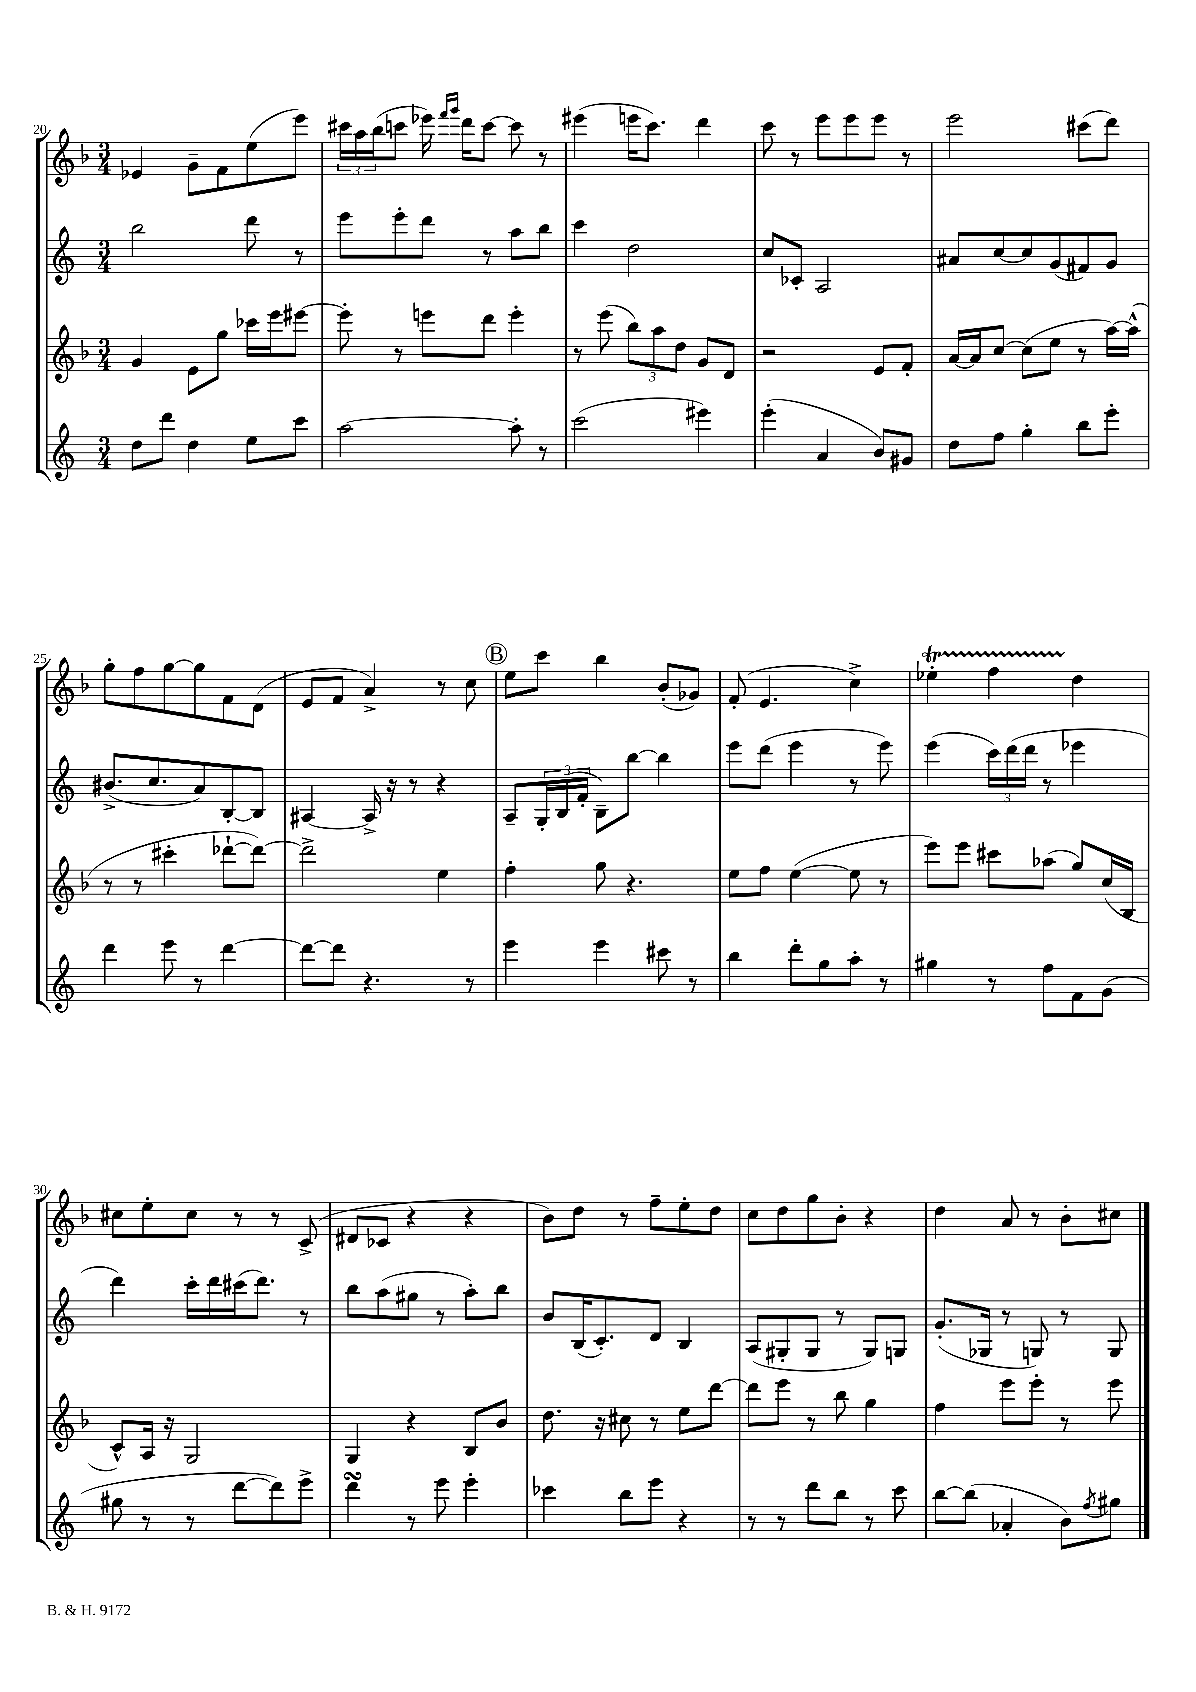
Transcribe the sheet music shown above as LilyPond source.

<<
\new StaffGroup <<
\new Staff = "s0" {
    \clef treble \key f \major \numericTimeSignature \time 3/4
    ees'4 g'8-- f'8 e''8( e'''8) |
    \tuplet 3/2 { cis'''16 a''16 bes''16( } c'''8 ees'''16) \grace { f'''16 g'''16 } d'''16 c'''8~ c'''8 r8 |
    eis'''4( e'''16 c'''8.) d'''4 |
    c'''8 r8 e'''8 e'''8 e'''8 r8 |
    e'''2 cis'''8( d'''8) |
    g''8-. f''8 g''8~ g''8 f'8 d'8( |
    e'8 f'8 a'4->) r8 c''8 |
    \mark \markup { \circle "B" } e''8 c'''8 bes''4 bes'8-.( ges'8) |
    f'8-.( e'4. c''4->) |
    ees''4-.\startTrillSpan f''4 d''4\stopTrillSpan |
    cis''8 e''8-. cis''8 r8 r8 c'8->( |
    dis'8 ces'8 r4 r4 |
    bes'8) d''8 r8 f''8-- e''8-. d''8 |
    c''8 d''8 g''8 bes'8-. r4 |
    d''4 a'8 r8 bes'8-. cis''8 \bar "|." |
}
\new Staff = "s1" {
    \clef treble \key c \major \numericTimeSignature \time 3/4
    b''2 d'''8 r8 |
    e'''8 e'''8-. d'''8 r8 a''8 b''8 |
    c'''4 d''2 |
    c''8 ces'8-. a2 |
    ais'8 c''8~ c''8 g'8( fis'8) g'8 |
    bis'8.->( c''8. a'8) b8~-. b8 |
    ais4~ ais16-> r16 r8 r4 |
    \mark \markup { \circle "B" } a8-- \tuplet 3/2 { g16-. b16( f'16-. } b8--) b''8~ b''4 |
    e'''8 d'''8( e'''4 r8 e'''8) |
    e'''4( \tuplet 3/2 { c'''16) d'''16( d'''16 } r8 ees'''4 |
    d'''4) c'''16-. d'''16 cis'''16( d'''8.) r8 |
    b''8 a''8( gis''8 r8 a''8-.) b''8 |
    b'8 b16( c'8.-.) d'8 b4 |
    a8( gis8-. gis8 r8 gis8) g8 |
    g'8.-.( ges16 r8 g8) r8 g8 \bar "|." |
}
\new Staff = "s2" {
    \clef treble \key f \major \numericTimeSignature \time 3/4
    g'4 e'8 g''8 ces'''16 e'''16 eis'''8~ |
    eis'''8-. r8 e'''8 d'''8 e'''4-. |
    r8 e'''8( \tuplet 3/2 { bes''8) a''8 d''8 } g'8 d'8 |
    r2 e'8 f'8-. |
    a'16~ a'16 c''8~ c''8( e''8 r8 a''16~) a''16-^( |
    r8 r8 cis'''4-. des'''8~-! des'''8~) |
    des'''2-> e''4 |
    \mark \markup { \circle "B" } f''4-. g''8 r4. |
    e''8 f''8 e''4~( e''8 r8 |
    e'''8) e'''8 cis'''8 aes''8( g''8) c''16( bes16 |
    c'8-^) a16 r16 g2 |
    g4 r4 bes8 bes'8 |
    d''8. r16 cis''8 r8 e''8 d'''8~ |
    d'''8 e'''8 r8 bes''8 g''4 |
    f''4 e'''8 e'''8-. r8 e'''8 \bar "|." |
}
\new Staff = "s3" {
    \clef treble \key c \major \numericTimeSignature \time 3/4
    d''8 d'''8 d''4 e''8 c'''8 |
    a''2~ a''8-. r8 |
    c'''2( eis'''4) |
    e'''4-.( a'4 b'8) gis'8 |
    d''8 f''8 g''4-. b''8 e'''8-. |
    d'''4 e'''8 r8 d'''4~ |
    d'''8~ d'''8 r4. r8 |
    \mark \markup { \circle "B" } e'''4 e'''4 cis'''8 r8 |
    b''4 d'''8-. g''8 a''8-. r8 |
    gis''4 r8 f''8 f'8 g'8( |
    gis''8 r8 r8 d'''8~ d'''8) e'''8-> |
    d'''4\turn r8 e'''8 e'''4-. |
    ces'''4 b''8 e'''8 r4 |
    r8 r8 d'''8 b''8 r8 c'''8 |
    b''8~ b''8( aes'4-. b'8) \acciaccatura { f''8 } gis''8 \bar "|." |
}
>>
>>
\layout { \context { \Score currentBarNumber = #20 } }
